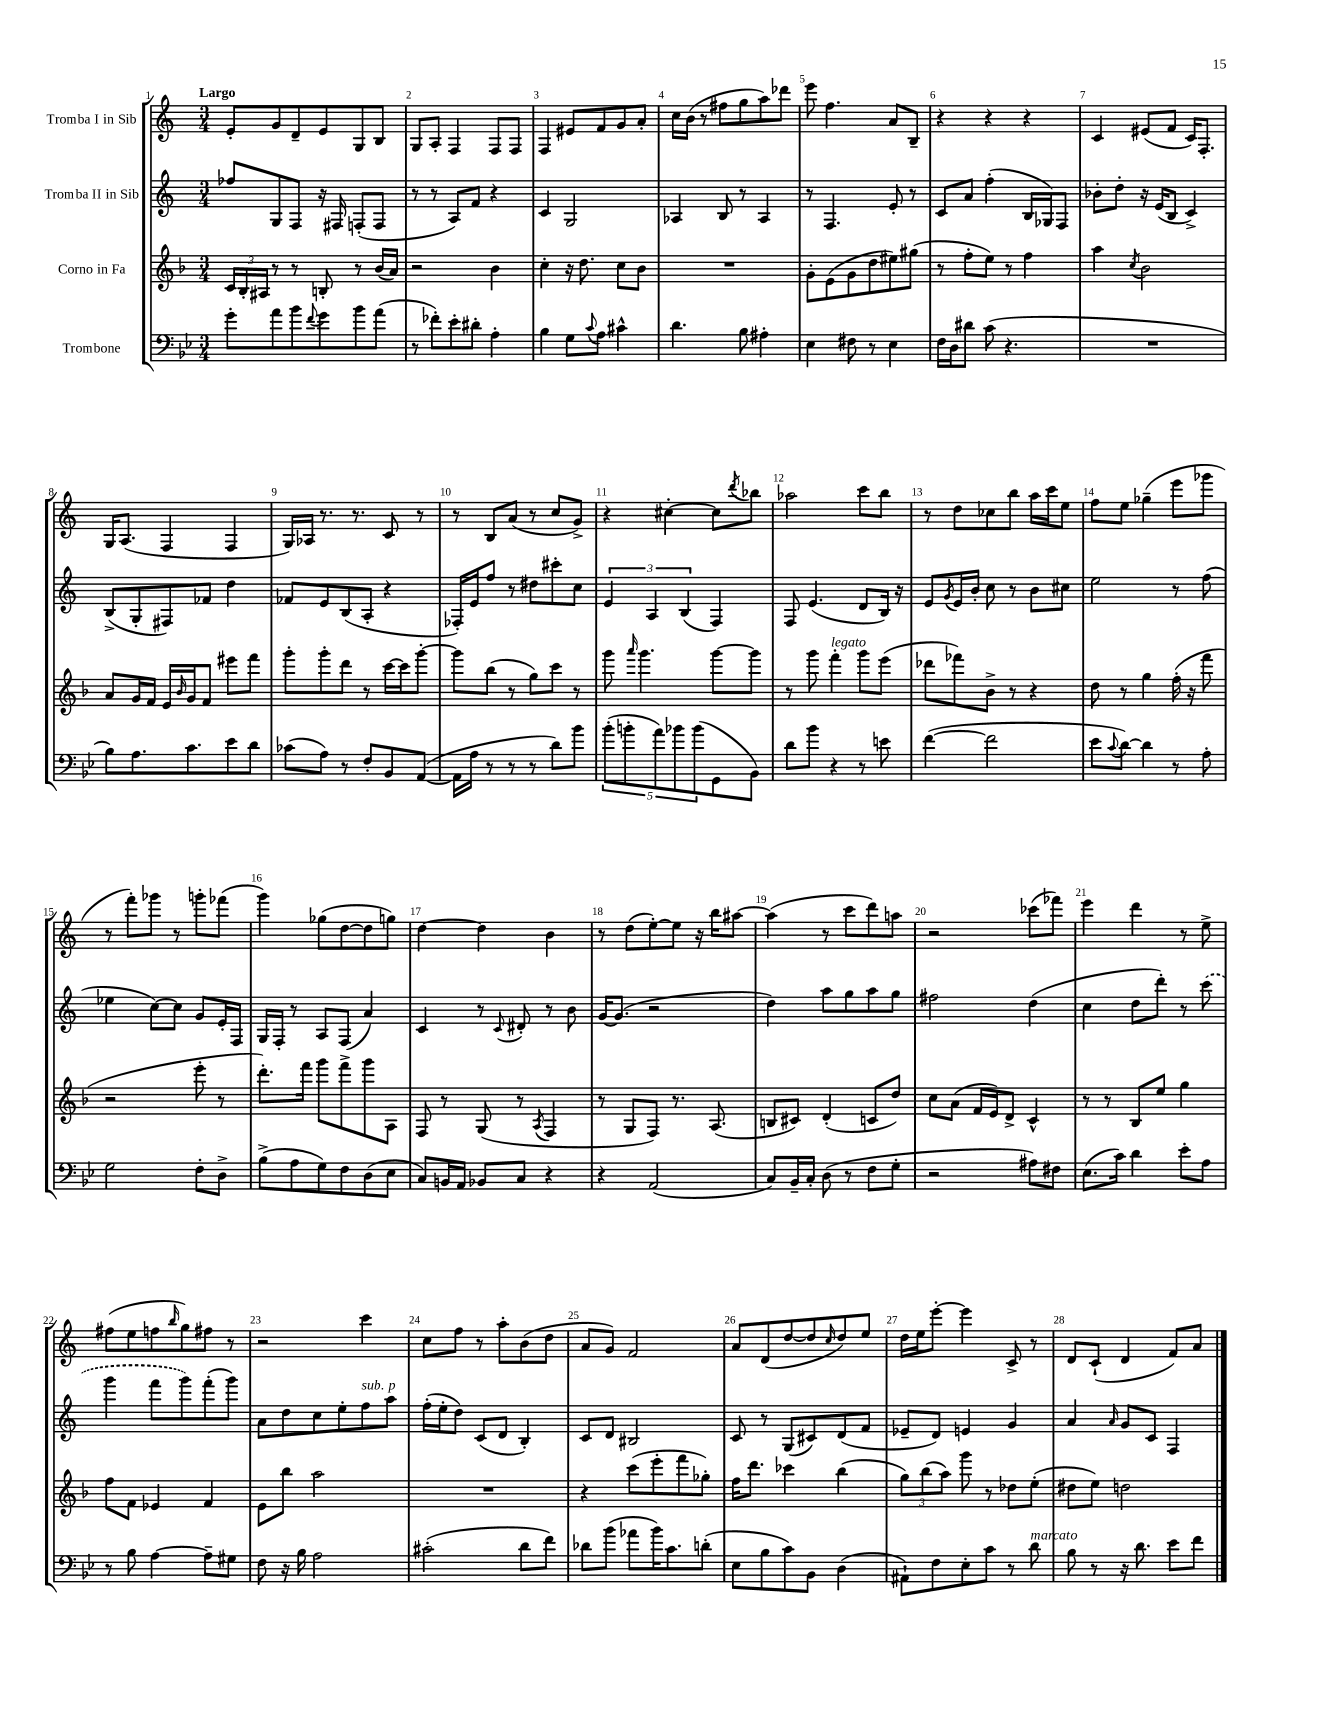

**kern	**kern	**kern	**kern
*staff4	*staff3	*staff2	*staff1
*clefF4	*clefG2	*clefG2	*clefG2
*k[b-e-]	*k[b-]	*k[]	*k[]
*M3/4	*M3/4	*M3/4	*M3/4
8g'	24c	8ff-	8e'
.	24B-'	.	.
.	24A#	.	.
8a	8r	8G	8g
8b-	8r	8F	8d~
8qqf	.	.	.
8g	8B'	16r	8e
.	.	16F#	.
8b-	8r	(8F'	8G
(8a	(16b-	8F	8B
.	16a)	.	.
=	=	=	=
8r	2r	8r	8G
8f-')	.	8r	8A'
8e-'	.	8A)	4F
8d#'	.	8f	.
4A'	4b-	4r	8F
.	.	.	8F
=	=	=	=
4B-	4cc'	4c	4F
8G	16r	2G	8e#
.	8.dd	.	.
8qqc	.	.	.
8A	.	.	8f
4c#^^	8cc	.	8g
.	8b-	.	8a'
=	=	=	=
4.d	2.r	4A-	16cc
.	.	.	(16b
.	.	.	8r
.	.	8B	8ff#
8B-	.	8r	8gg
4A#'	.	4A-	8aa)
.	.	.	8ddd-
=	=	=	=
4E-	8g'	8r	8eee
.	(8e	4.F	4.ff
8F#	8g	.	.
8r	8dd	.	.
4E-	8ee#)	8e'	8a
.	(8gg#	8r	8B~
=	=	=	=
16F	8r	8c	4r
16D	.	.	.
8d#	8ff'	8a	.
(8c	8ee)	(4ff'	4r
4.r	8r	.	.
.	4ff	16B	4r
.	.	16G-)	.
.	.	8F	.
=	=	=	=
2.r	4aa	8b-'	4c
.	.	8dd'	.
.	8qcc	.	.
.	2b-	16r	(8e#
.	.	(16e	.
.	.	8B	8f
.	.	4c^)	16c)
.	.	.	8.F'
=	=	=	=
8B-)	8a	(8B^	16G
.	.	.	(8.A
8.A	16g	8G'	.
.	16f	.	.
.	16e	8F#)	4F
.	16qqb-	.	.
8.c	16g	.	.
.	8f	8f-	.
8e-	8eee#	4dd	4F
8d	8fff	.	.
=	=	=	=
(8c-	8ggg'	8f-	16G)
.	.	.	16A-
8A)	8ggg'	8e	8.r
8r	8ddd	(8B	.
.	.	.	8.r
8F'	8r	8A'	.
8BB-	[16ccc	4r	8c
.	16ccc]	.	.
([8AA	[8ggg'	.	8r
=	=	=	=
16AA]	8ggg]	16F-')	8r
16A	.	16e	.
8r	(8bb-	8ff	8B
8r	8r	8r	(8a
8r	8gg)	8dd#	8r
8d)	8ccc	8ccc#'	8cc
8b-	8r	8cc	8g^)
=	=	=	=
(10b-'	8ggg	6e	4r
10b'	.	.	.
.	16qqaaa	.	.
.	4.ggg	.	.
.	.	6A	.
10a)	.	.	.
.	.	.	[4cc#'
10b-	.	.	.
.	.	(6B	.
(10b-	.	.	.
8GG	[8ggg	4F)	8cc#]
.	.	.	8qddd
8BB-)	8ggg]	.	8bb-
=	=	=	=
8d	8r	8F	2aa-
8b-	8ggg	(4.e	.
4r	4fff'	.	.
8r	8ggg	8d	8ccc
8e	(8eee	16B)	8bb
.	.	16r	.
=	=	=	=
([4f	8ddd-	8e	8r
.	.	8qg	.
.	8fff-)	16e	8dd
.	.	16b'	.
2f]	8b-^	8cc	8cc-
.	8r	8r	8bb
.	4r	8b	16aa
.	.	.	16ccc
.	.	8cc#	8ee
=	=	=	=
8e-	8dd	2ee	8ff
8qqc	.	.	.
[8d)	8r	.	8ee
4d]	4gg	.	(4gg-~
8r	(16ff'	8r	8eee
.	16r	.	.
8A'	8fff	(8ff	8ggg-
=	=	=	=
2G	2r	4ee-	8r
.	.	.	8fff')
.	.	[8cc)	8ggg-
.	.	8cc]	8r
8F'	8eee'	8g	8ggg'
8D^	8r	16e'	(8fff-
.	.	16F	.
=	=	=	=
(8B-^	8.ddd')	16G	4ggg)
.	.	16F'	.
8A	.	8r	.
.	16fff	.	.
8G)	8ggg	8A	(8gg-
8F	8fff^	(8F	[8dd
(8D	8ggg	4a)	8dd]
8E-	8A	.	8gg)
=	=	=	=
8C)	8F	4c	[4dd
16BB	8r	.	.
16AA	.	.	.
8BB-	(8G	8r	4dd]
.	.	8qqc	.
8C	8r	8d#'	.
.	8qA	.	.
4r	4F	8r	4b
.	.	8b	.
=	=	=	=
4r	8r	[16g	8r
.	.	(8.g]	.
.	8G	.	(8dd
(2AA	8F)	2r	[8ee')
.	8.r	.	8ee]
.	.	.	16r
.	(8.A	.	16bb
.	.	.	[8aa#
=	=	=	=
8C)	8B	4dd)	(4aa#]
16BB-~	8c#)	.	.
16C'	.	.	.
(8D	(4d'	8aa	8r
8r	.	8gg	8ccc
8F	8c	8aa	8ddd)
8G'	8dd)	8gg	8aa
=	=	=	=
2r	8cc	2ff#	2r
.	(8a	.	.
.	16f	.	.
.	16e)	.	.
.	8d^	.	.
8A#)	4c^^	(4dd	(8ccc-
8F#	.	.	8fff-)
=	=	=	=
(8.E-	8r	4cc	4eee
.	8r	.	.
16c)	.	.	.
4d	8B-	8dd	4ddd
.	8ee	8ddd')	.
8e-'	4gg	8r	8r
8A	.	(8ccc	8ee^
=	=	=	=
8r	8ff	4ggg	(8ff#
8B-	8f	.	8ee
[4A	4e-	8fff	8ff
.	.	.	16qqbb
.	.	8ggg)	8gg)
8A~]	4f	(8fff'	8ff#
8G#	.	8ggg)	8r
=	=	=	=
8F	8e	8a	2r
16r	8bb-	8dd	.
16B-	.	.	.
2A	2aa	8cc	.
.	.	8ee'	.
.	.	8ff	4ccc
.	.	8aa	.
=	=	=	=
(2c#'	2.r	(16ff'	8cc
.	.	16ee'	.
.	.	8dd)	8ff
.	.	(8c	8r
.	.	8d	8aa'
8d	.	4B')	(8b
8f)	.	.	8dd
=	=	=	=
8d-	4r	8c	8a
(8b-	.	8d	8g)
8a-	(8ccc	2B#	2f
16b-)	8eee'	.	.
8.c	.	.	.
.	8fff	.	.
(8d'	8gg-')	.	.
=	=	=	=
8E-	16ff	8c	8a
.	8.ddd	.	.
8B-	.	8r	(8d
8c)	4ccc-	(8G	[8dd
8BB-	.	8c#)	8dd]
.	.	.	16qqcc
(4D	(4bb-	(8d	8dd)
.	.	8f	8ee
=	=	=	=
8AA#`)	12gg)	8e-~	16dd
.	.	.	16ee
.	(12bb-	.	.
8F	.	8d)	[8eee'
.	12aa)	.	.
8E-'	8ggg	4e	4eee]
8c	8r	.	.
8r	8dd-	4g	8c^
8d	(8ee'	.	8r
=	=	=	=
8B-	8dd#	4a	8d
8r	8ee)	.	(8c`
.	.	16qqa	.
16r	2dd	8g	4d
8.d	.	.	.
.	.	8c	.
8e-	.	4F	8f)
8f	.	.	8a
==	==	==	==
*-	*-	*-	*-
